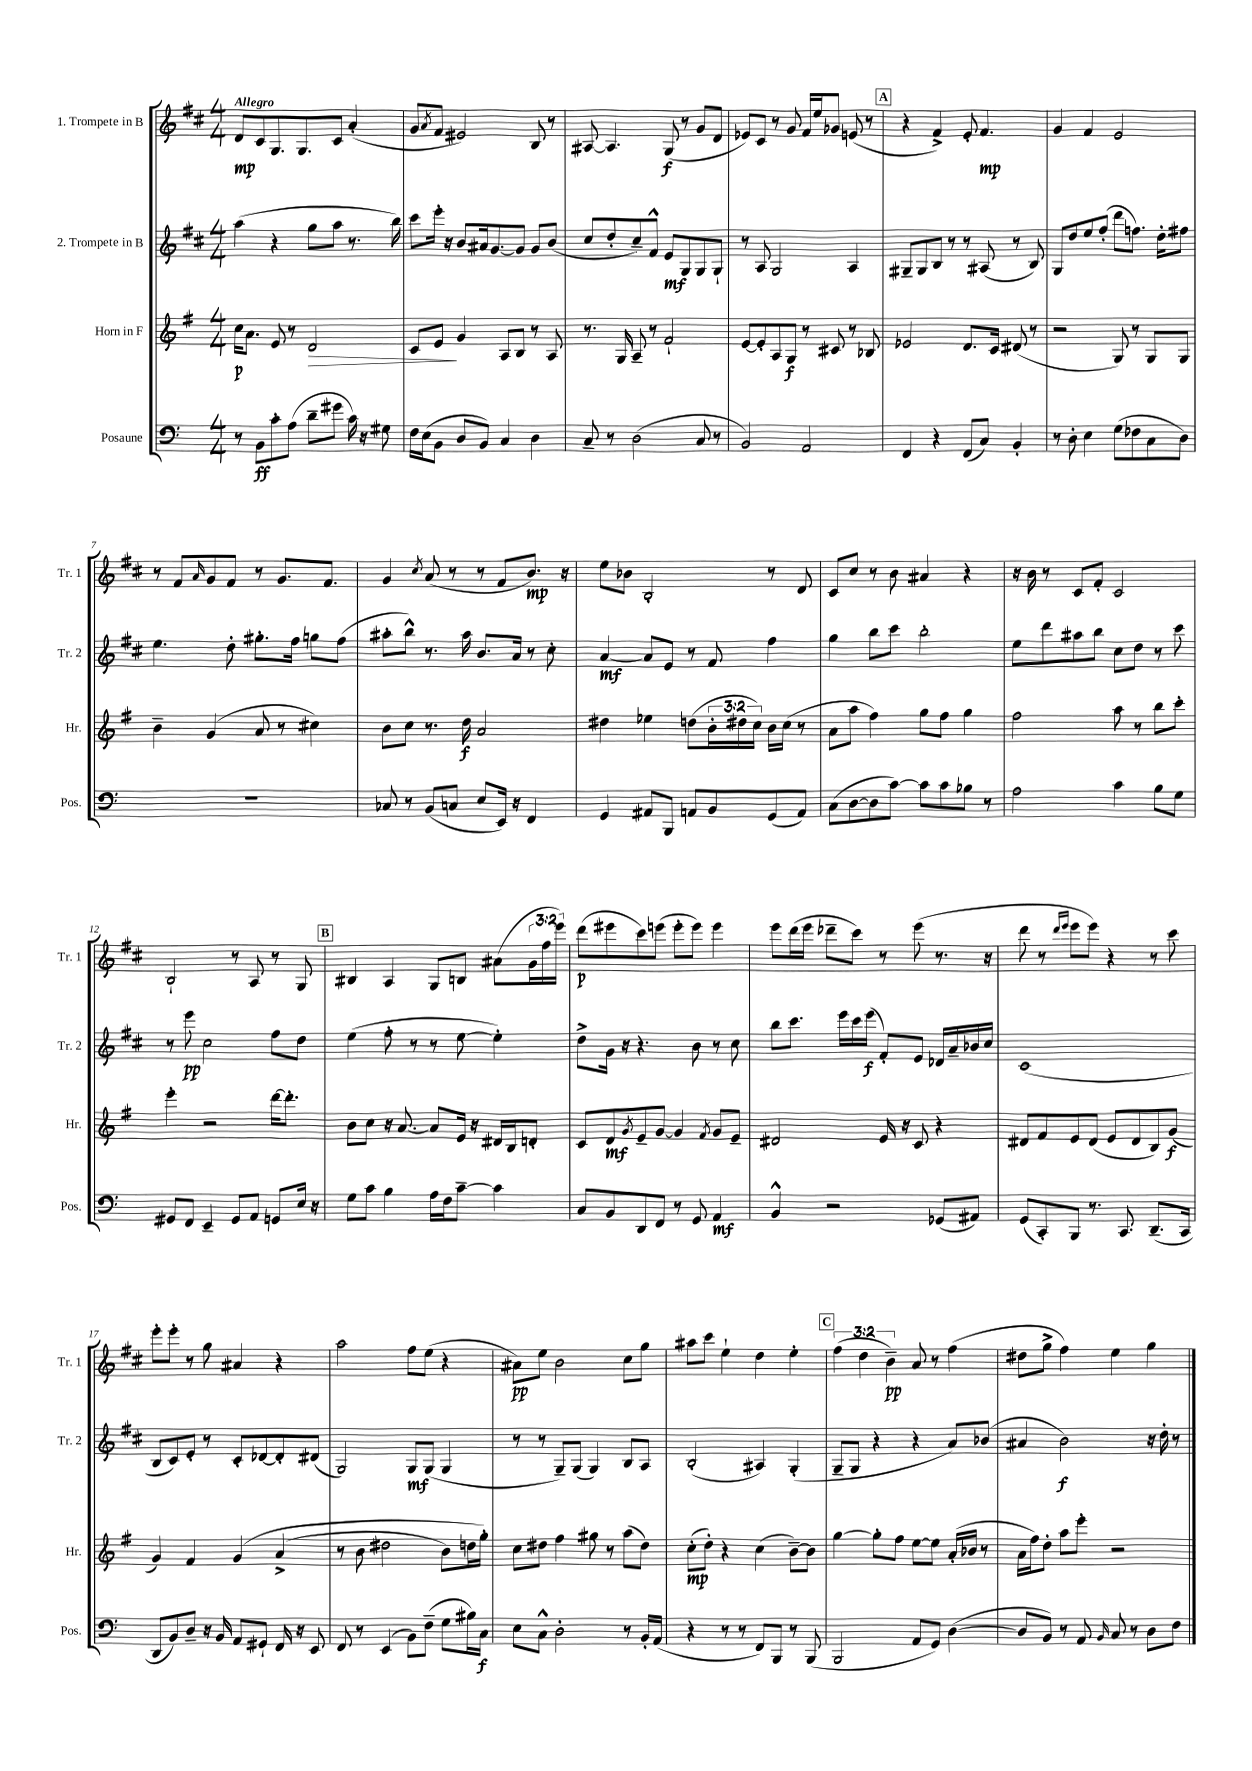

**kern	**kern	**kern	**kern
*staff4	*staff3	*staff2	*staff1
*clefF4	*clefG2	*clefG2	*clefG2
*k[]	*k[f#]	*k[f#c#]	*k[f#c#]
*M4/4	*M4/4	*M4/4	*M4/4
8r	16cc	(4aa	8d
.	8.a	.	.
8BB	.	.	8c#
8c'	8e	4r	8.G
(8A	8r	.	.
.	.	.	8.G
8d~	2d	8gg	.
8g#	.	8aa	8c#
16c)	.	8.r	(4a'
16r	.	.	.
8G#	.	.	.
.	.	16bb)	.
=	=	=	=
16F	8c	8ccc#	8g
(16E	.	.	.
.	.	.	8qa
8BB	8e	16eee'	8f#
.	.	16r	.
8D	4g	8b	2e#)
8BB)	.	16a#	.
.	.	[8.g	.
4C	8A	.	.
.	8B	8g]	.
4D	8r	8g	8B
.	8A	(8b	8r
=	=	=	=
8C~	8.r	8cc#	[8A#
8r	.	8dd'	4.A#]
.	16G	.	.
(2D	8A~	8cc#~)	.
.	8r	8f#^^	.
.	2f#`	8e	(8G
.	.	8G	8r
8C	.	8G	8g
8r	.	8G`	8d
=	=	=	=
2BB)	[8e	8r	8e-)
.	8e']	8A	8c#
.	8A	2G	8r
.	8G	.	8g
2AA	8r	.	16f#
.	.	.	16ee
.	8c#	.	8g-
.	8r	4A	(8e
.	8B-	.	8r
=	=	=	=
4FF	2e-	8G#~	4r
.	.	8G#	.
4r	.	8B	4f#^)
.	.	8r	.
(8FF	8.d	8r	8e'
8C)	.	(8A#	4.f#
.	16c	.	.
4BB'	(8d#	8r	.
.	8r	8B)	.
=	=	=	=
8r	2r	8G	4g
8D'	.	8dd	.
4E	.	8ee	4f#
.	.	(8ff#'	.
(8G	8G)	8ddd	2e
8F-	8r	8.ff)	.
8C	8G	.	.
.	.	16dd'	.
8D)	8G	8ff#	.
=	=	=	=
1r	4b~	4.ee	8r
.	.	.	8f#
.	.	.	16qqa
.	(4g	.	8g
.	.	8dd'	8f#
.	8a	8.gg#'	8r
.	8r	.	8.g
.	.	16ff#	.
.	4cc#)	8gg	.
.	.	.	8.f#
.	.	(8ff#	.
=	=	=	=
8C-	8b	8aa#'	4g
8r	8cc	8bb^^)	.
.	.	.	8qcc#
(8BB	8.r	8.r	(8a
8C	.	.	8r
.	16dd	16aa#	.
8E	2a	8.b	8r
16EE)	.	.	8f#
16r	.	16a	.
4FF	.	8r	8.b)
.	.	8cc#'	.
.	.	.	16r
=	=	=	=
4GG	4dd#	[4a	8ee
.	.	.	8b-
8AA#	4ee-	8a]	2B'
8BBB	.	8e	.
8AA	(8dd	8r	.
8BB	24b'	8f#	.
.	24dd#	.	.
.	24cc)	.	.
(8GG	16b	4ff#	8r
.	(16cc	.	.
8AA)	8r	.	8d
=	=	=	=
(8C	8a	4gg	8c#
[8D	8aa	.	8cc#
8D]	4ff#)	8bb	8r
[8c)	.	8ccc#	8b
8c]	8gg	2bb'	4a#
8c	8ff#	.	.
8B-	4gg	.	4r
8r	.	.	.
=	=	=	=
2A	2ff#	8ee	16r
.	.	.	16b
.	.	8ddd	8r
.	.	8aa#	8c#
.	.	8bb	8f#'
4c	8aa	8cc#	2c#
.	8r	8dd	.
8B	8bb	8r	.
8G	8ccc'	8ccc#	.
=	=	=	=
8GG#	4eee'	8r	2B`
8FF	.	8eee	.
4EE~	2r	2cc#	.
8GG#	.	.	8r
8AA	.	.	8A
8GG	[16ddd	8ff#	8r
.	8.ddd']	.	.
16E	.	8dd	8G
16r	.	.	.
=	=	=	=
8G	8b	(4ee	4B#
8c	8cc	.	.
4B	16r	8ff#'	4A
.	[8.a	.	.
.	.	8r	.
16A	8a]	8r	8G
16F	.	.	.
[8c~	16e	[8ee	8B
.	16r	.	.
4c]	16d#	4ee'])	(8a#
.	16B	.	.
.	8d'	.	24g
.	.	.	24ff#
.	.	.	24eee)
=	=	=	=
8C	8c	8dd^	(8ddd
8BB	8d	16g	8eee#
.	.	16r	.
.	8qg	.	.
8DD	8e~	4.r	8ccc#)
8FF	[8g	.	(8eee
8r	4g]	.	8eee'
8GG	.	8b	8eee)
.	8qf#	.	.
4AA	8g	8r	4eee
.	8e~	8cc#	.
=	=	=	=
4BB^^	2d#	8bb	8eee
.	.	8.ccc#	(16ddd
.	.	.	16eee
2r	.	.	8ddd-~
.	.	16eee	.
.	.	16ccc#	8ccc#)
.	.	(16eee	.
.	16e	8f#')	8r
.	16r	.	.
.	8c	8e	(8eee
(8GG-	4r	16d-	8.r
.	.	16a~	.
8AA#)	.	16b-	.
.	.	16cc#	16r
=	=	=	=
(8GG	8d#	(1c#	8ddd
8CC')	8f#	.	8r
.	.	.	16qqddd
.	.	.	16qqeee
8BBB	8e	.	8eee
8.r	(8d#	.	8eee)
.	8e	.	4r
8.CC	.	.	.
.	8d#	.	.
(8.DD~	8B)	.	8r
.	(8g	.	8ccc#
16CC	.	.	.
=	=	=	=
8DD	4g)	8B	8eee'
8BB)	.	8c#)	8eee'
8D~	4f#	8e'	8r
16r	.	8r	8gg
16BB	.	.	.
8AA	&(4g	8c#'	4a#
8GG#`	.	[8d-	.
16FF	(4a^	8d-']	4r
16r	.	.	.
8EE	.	(8d#	.
=	=	=	=
8FF	8r	2G)	2aa
8r	8b	.	.
(4EE	2dd#	.	.
8BB)	.	8G	8ff#
(8F~	.	(8G	(8ee
8G	8b)	4G	4r
16B#)	16dd	.	.
16C	16gg'&)	.	.
=	=	=	=
8E	8cc	8r	8a#)
8C^^	8dd#	8r	8ee
2D'	4ff#	8G~)	2b
.	.	(8G	.
.	8gg#	4G)	.
.	8r	.	.
8r	(8aa	8B	8cc#
16BB'	8dd#)	8A	8gg
(16AA	.	.	.
=	=	=	=
4r	(8cc'	(2B'	8aa#
.	8dd')	.	8ccc#
8r	4r	.	4ee`
8r	.	.	.
8FF)	(4cc	4A#)	4dd
8BBB	.	.	.
8r	[8b~)	(4G'	4ee'
(8BBB	8b]	.	.
=	=	=	=
2BBB	[4gg	8G~	(6ff#
.	.	8G	.
.	.	.	6dd
.	8gg']	4r	.
.	.	.	6b~)
.	8ff#	.	.
8AA	[8ee	4r	8a
8GG)	8ee]	.	8r
([4D	(16a'	8a)	(4ff#
.	16b-	.	.
.	8r	(8b-	.
=	=	=	=
8D]	16a	4a#	8dd#
.	16ff#)	.	.
8BB)	8dd'	.	8gg^
8r	8aa	2b)	4ff#)
8AA	8eee'	.	.
16qqBB	.	.	.
8C	2r	.	4ee
8r	.	.	.
8D	.	16r	4gg
.	.	16dd'	.
8F	.	8r	.
==	==	==	==
*-	*-	*-	*-
